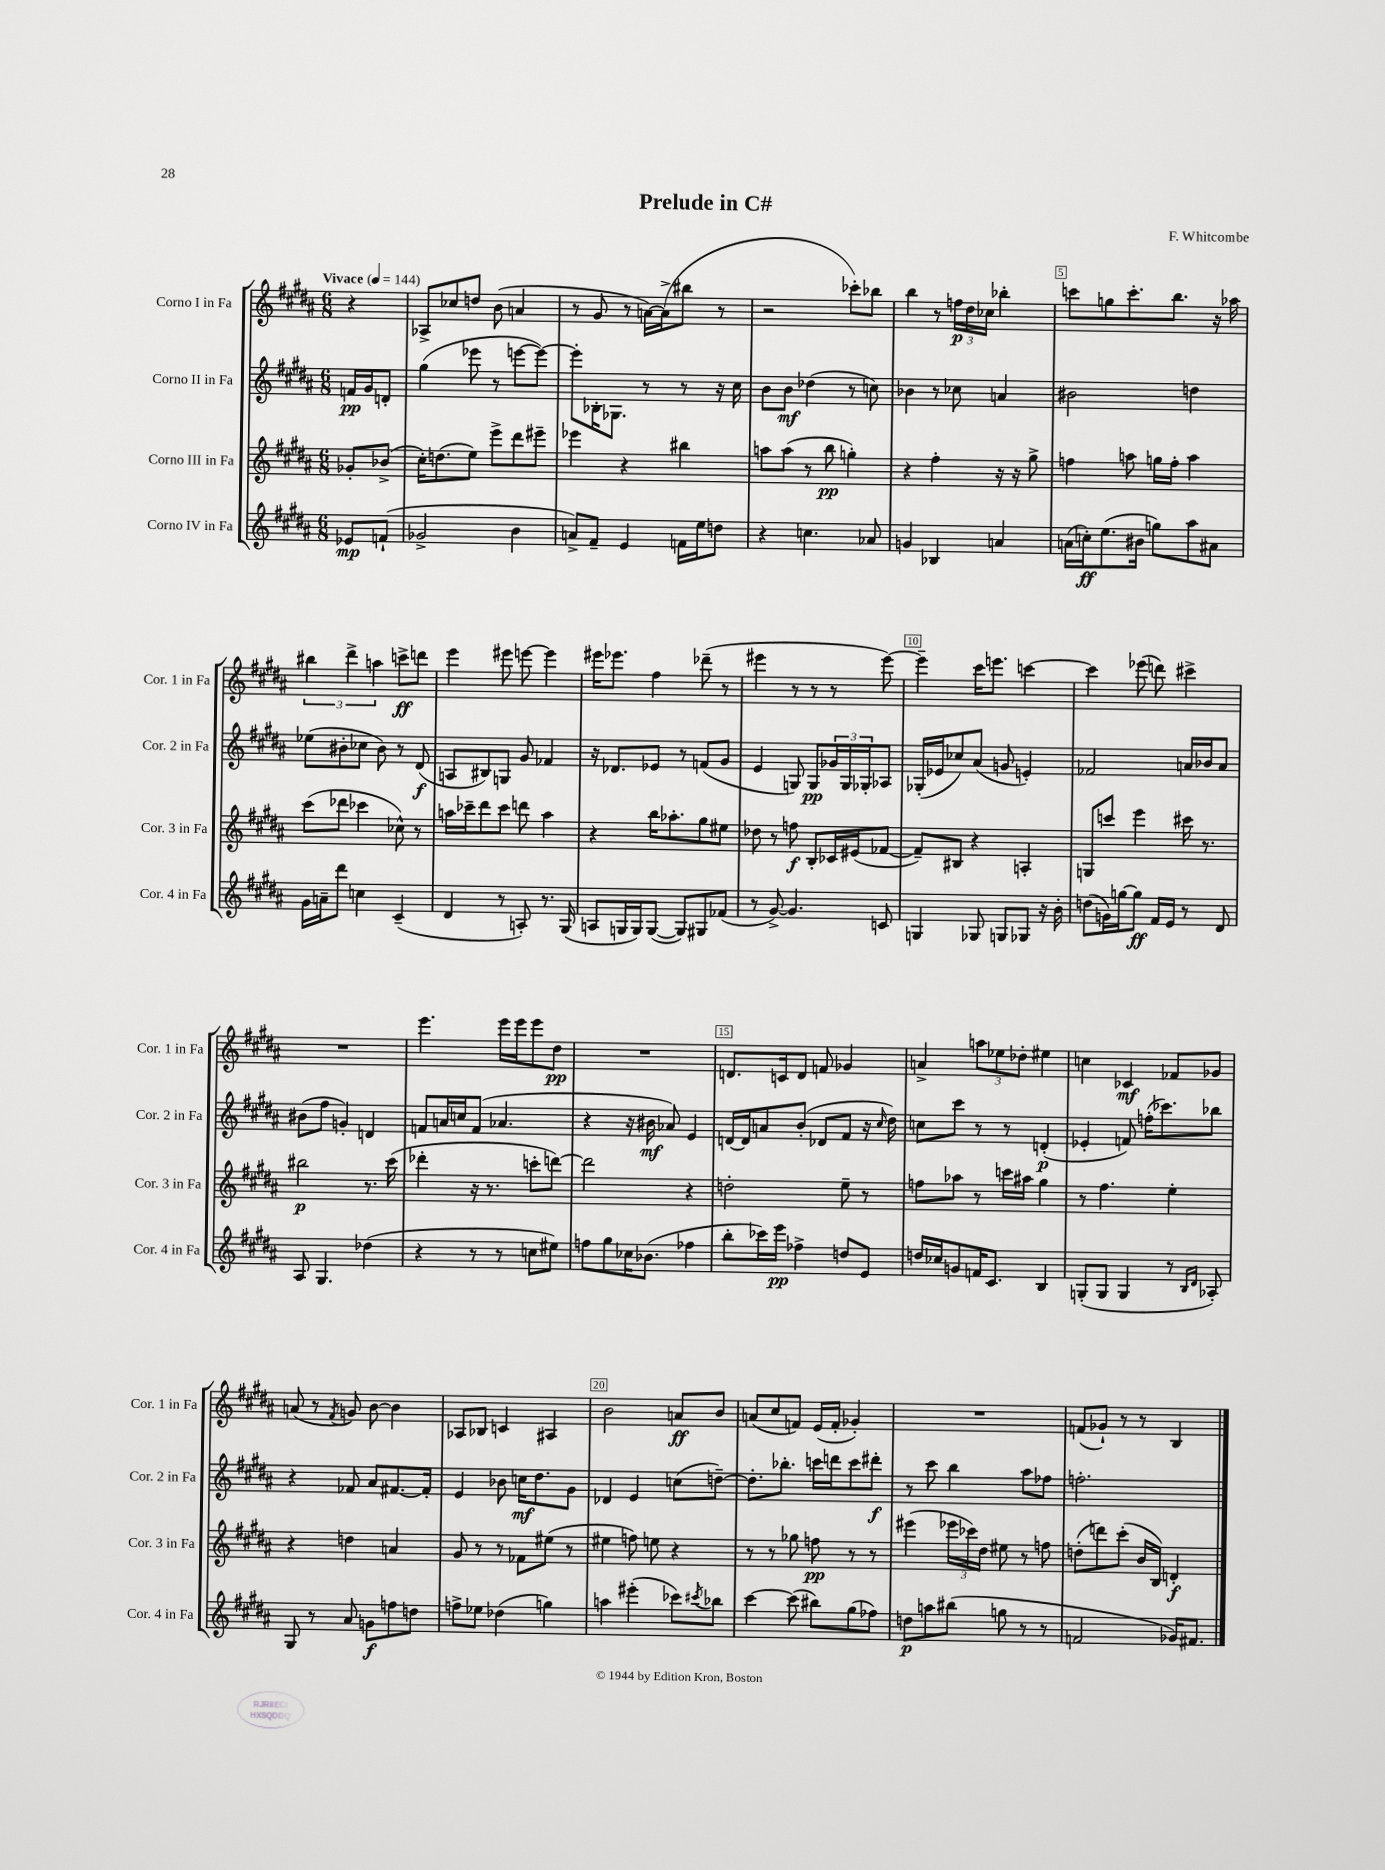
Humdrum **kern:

**kern	**dynam	**kern	**dynam	**kern	**dynam	**kern	**dynam
*part4	*part4	*part3	*part3	*part2	*part2	*part1	*part1
*staff4	*staff4	*staff3	*staff3	*staff2	*staff2	*staff1	*staff1
*I"Corno IV in Fa	*	*I"Corno III in Fa	*	*I"Corno II in Fa	*	*I"Corno I in Fa	*
*I'Cor. 4 in Fa	*	*I'Cor. 3 in Fa	*	*I'Cor. 2 in Fa	*	*I'Cor. 1 in Fa	*
*clefG2	*	*clefG2	*	*clefG2	*	*clefG2	*
*k[f#c#g#d#a#]	*	*k[f#c#g#d#a#]	*	*k[f#c#g#d#a#]	*	*k[f#c#g#d#a#]	*
*M6/8	*	*M6/8	*	*M6/8	*	*M6/8	*
*MM144	*	*MM144	*	*MM144	*	*MM144	*
=	=	=	=	=	=	=	=
!	!	!	!	!	!	!LO:TX:a:B:t=Vivace	!
8e-X/L	mp	8g-X'/L	.	16fn/LL	pp	4r	.
.	.	.	.	16g#/J	.	.	.
(8fn`/J	.	(8b-X^/J	.	8dn'/J	.	.	.
=1	=1	=1	=1	=1	=1	=1	=1
2g-X^/	.	16cc#'\KL)	.	(4gg#\	.	8A-X^/L	.
.	.	(8.ddn\	.	.	.	.	.
.	.	.	.	.	.	8cc-X/	.
.	.	8ee\J)	.	8eee-X\	.	8ddn/J	.
.	.	8eee^\L	.	8r	.	(8b\	.
4b\	.	8ddd#\	.	[8eeen\L	.	4an/	.
.	.	8eee#X~\J	.	8eee\J_)	.	.	.
=2	=2	=2	=2	=2	=2	=2	=2
8an^/L)	.	4eee-X\	.	8eee'\L]	.	8r	.
8f#~/J	.	.	.	16B-X'\K	.	8g#/	.
.	.	.	.	8.G-X\J	.	.	.
4e/	.	4r	.	.	.	8r	.
.	.	.	.	8r	.	[16an\LL)	.
.	.	.	.	.	.	(16a^\J]	.
16fn\LL	.	4bb#X\	.	8r	.	8bb#X\J	.
16ee\J	.	.	.	.	.	.	.
8ddn\J	.	.	.	16r	.	8r	.
.	.	.	.	16cc#\	.	.	.
=3	=3	=3	=3	=3	=3	=3	=3
4r	.	8aan\L	.	8b\L	.	2r	.
.	.	(8aa\J	.	8b\J	mf	.	.
4.ccn\	.	8r	.	(4dd-X\	.	.	.
.	.	8bb\	pp	.	.	.	.
.	.	4ggn'\)	.	8r	.	8ccc-X'\L)	.
8a-X/	.	.	.	8ccn\)	.	8bb-X\J	.
=4	=4	=4	=4	=4	=4	=4	=4
4gn/	.	4r	.	4b-X\	.	4bb\	.
4B-X/	.	4ff#'\	.	8r	.	8r	.
.	.	.	.	8cc-X\	.	24ffn\LL	p
.	.	.	.	.	.	24dd#\	.
.	.	.	.	.	.	24cc-X\JJ	.
4an/	.	16r	.	4an/	.	4bb-X'\	.
.	.	16r	.	.	.	.	.
.	.	8gg#^\	.	.	.	.	.
=5	=5	=5	=5	=5	=5	=5	=5
(16an\LL	.	4ffn\	.	2b#X\	.	8cccn\L	.
16ccn'\J)	ff	.	.	.	.	.	.
(8.ee\	.	.	.	.	.	8ggn\	.
.	.	8aan\	.	.	.	8.ccc'\	.
16b#X\Jk	.	.	.	.	.	.	.
8ggn\L)	.	16ggn\LL	.	.	.	.	.
.	.	16ff'\JJ	.	.	.	8.bb\J	.
8aa#\	.	4aa\	.	4ddn\	.	.	.
8a#X\J	.	.	.	.	.	16r	.
.	.	.	.	.	.	16aa-X\	.
!!LO:LB:g=z
=6	=6	=6	=6	=6	=6	=6	=6
16g#\LL	.	(8ccc#\L	.	(8ee-X\L	.	6bb#X\	.
16an~\J	.	.	.	.	.	.	.
8ddd#\J	.	8ddd-X\J	.	8b#X'\	.	.	.
.	.	.	.	.	.	6ddd#^\	.
4ccn\	.	4ccc-X\	.	8cc-X\J	.	.	.
.	.	.	.	.	.	6aan\	.
.	.	.	.	8b#\)	.	.	.
(4c#~/	.	8cc-X^^\)	.	8r	.	8cccn^\L	ff
.	.	8r	.	(8d#/	f	8dddn\J	.
=7	=7	=7	=7	=7	=7	=7	=7
4d#/	.	16aan\LL	.	8An/L	.	4eee\	.
.	.	16ccc-X~\J	.	.	.	.	.
.	.	8ddd#\	.	8B#X/)	.	.	.
8r	.	8ccc-\J	.	8Gn/J	.	8eee#X\	.
8An'/)	.	8dddn\	.	8g#/	.	[8eeen\	.
8.r	.	4aa\	.	4f-X/	.	4eee\]	.
(16G#/	.	.	.	.	.	.	.
=8	=8	=8	=8	=8	=8	=8	=8
8An/L	.	4r	.	16r	.	16eee#X\KL	.
.	.	.	.	8.d-X/L	.	8.eee-X\J	.
16Gn/L	.	.	.	.	.	.	.
16G/J)	.	.	.	.	.	.	.
([8G/J	.	16bb\KL	.	8e-X/J	.	4ff#\	.
.	.	8.aa-X'\	.	.	.	.	.
8G/L])	.	.	.	8r	.	.	.
8G#X/	.	8gg#\	.	(8fn/L	.	(8ddd-X~\	.
(8f-X/J	.	8ee#X\J	.	8g#/J	.	8r	.
=9	=9	=9	=9	=9	=9	=9	=9
8r	.	8dd-X\	.	4e/	.	4eee#X\	.
[8g#^/)	.	8r	.	.	.	.	.
4.g#/]	.	8ffn\	f	8Gn/)	.	8r	.
.	.	8B'/L	.	8G/L	pp	8r	.
.	.	16c-X/L	.	24g-X/L	.	8r	.
.	.	.	.	24G/	.	.	.
.	.	(16e#X/J	.	.	.	.	.
.	.	.	.	24G-X'/J	.	.	.
8cn/	.	[8f-X/J	.	8A-X/J	.	[8eee#\)	.
=10	=10	=10	=10	=10	=10	=10	=10
4Gn/	.	8f-~/L])	.	(16G-X'/LL	.	4eee#~\]	.
.	.	.	.	16e-X/J	.	.	.
.	.	8B#X/J	.	8cc-X/)	.	.	.
8G-X/	.	4r	.	(8a#/J	.	16ccc#\KL	.
.	.	.	.	.	.	8.eeen\J	.
8Gn/L	.	.	.	8gn/	.	.	.
8G-X/J	.	4An'/	.	4en'/)	.	[4cccn\	.
16r	.	.	.	.	.	.	.
16b'\	.	.	.	.	.	.	.
=11	=11	=11	=11	=11	=11	=11	=11
(8ddn\L	.	8Gn/L	.	2f-X/	.	4ccc\]	.
16gn\L)	.	8cccn/J	.	.	.	.	.
[16ggn\J	.	.	.	.	.	.	.
8gg\J]	ff	4eee\	.	.	.	(8eee-X\	.
16f#/LL	.	.	.	.	.	8dddn\)	.
16e/JJ	.	.	.	.	.	.	.
8r	.	16ccc#X\	.	16an/LL	.	4ccc#X^\	.
.	.	8.r	.	16b-X/J	.	.	.
8d#/	.	.	.	8a/J	.	.	.
!!LO:LB:g=z
=12	=12	=12	=12	=12	=12	=12	=12
8A#/	.	2bb#X\	p	(8b#X\L	.	2.r	.
4.G#/	.	.	.	8ff#\J	.	.	.
.	.	.	.	4gn'/)	.	.	.
(4dd-X\	.	8.r	.	4dn/	.	.	.
.	.	(16ccc#\	.	.	.	.	.
=13	=13	=13	=13	=13	=13	=13	=13
4r	.	4ddd-X'\	.	8fn/L	.	4.eee\	.
.	.	.	.	16an/L	.	.	.
.	.	.	.	16ccn/J	.	.	.
8r	.	16r	.	(8f/J	.	.	.
.	.	8.r	.	.	.	.	.
8r	.	.	.	4.a-X/	.	16eee\LL	.
.	.	.	.	.	.	16eee\J	.
8ccn\L	.	8cccn'\L	.	.	.	8eee\	.
8ee#X\J)	.	[8dddn\J)	.	.	.	8dd#\J	pp
=14	=14	=14	=14	=14	=14	=14	=14
8ffn\L	.	2ddd\]	.	4r	.	2.r	.
8gg#\	.	.	.	.	.	.	.
16cc-X\K	.	.	.	16r	.	.	.
(8.b-X\J	.	.	.	16b#X\	mf	.	.
.	.	.	.	8a-X/)	.	.	.
4ff-X\	.	4r	.	4e/	.	.	.
=15	=15	=15	=15	=15	=15	=15	=15
8bb'\L	.	2ddn'\	.	[16dn/LL	.	8.dn/L	.
.	.	.	.	16d/J]	.	.	.
16ccc-X\L)	.	.	.	8an/	.	.	.
16eee\JJ	pp	.	.	.	.	16cn/k	.
4ff-X^\	.	.	.	(8b'/J	.	8d/J	.
.	.	.	.	8d-X/L	.	8fn/	.
8ddn/L	.	8ee~\	.	8f#/J	.	4g-X/	.
8e/J	.	8r	.	16r	.	.	.
.	.	.	.	16qqcc#/	.	.	.
.	.	.	.	16dd#\)	.	.	.
=16	=16	=16	=16	=16	=16	=16	=16
16ddn/LL	.	8ffn\L	.	8ccn\L	.	4an^/	.
16cc-X/J	.	.	.	.	.	.	.
8gn/	.	8aa-X\J	.	8ccc#\J	.	.	.
16fn/K	.	8r	.	8r	.	12aan\L	.
8.c#/J	.	.	.	.	.	.	.
.	.	.	.	.	.	12ee-X\	.
.	.	16cccn\LL	.	8r	.	.	.
.	.	.	.	.	.	12dd-X'\J	.
.	.	16aa#X\JJ	.	.	.	.	.
4B/	.	4gg#\	.	(4dn'/	p	4ee#X\	.
=17	=17	=17	=17	=17	=17	=17	=17
(8Gn'/L	.	8r	.	4e-X'/	.	4ccn\	.
8G/J	.	4.ff#\	.	.	.	.	.
4G/	.	.	.	8fn/)	.	4c-X/	mf
.	.	.	.	(16ffn'\KL	.	.	.
.	.	.	.	8.ccc-X\)	.	.	.
8r	.	4ee'\	.	.	.	8f-X/L	.
16qqB/LL	.	.	.	.	.	.	.
16qqd#/JJ	.	.	.	.	.	.	.
8A-X'/)	.	.	.	8bb-X\J	.	8g-X/J	.
!!LO:LB:g=z
=18	=18	=18	=18	=18	=18	=18	=18
8G#/	.	4r	.	4r	.	(8an/	.
8r	.	.	.	.	.	8r	.
.	.	.	.	.	.	8qf#/	.
8a#/	.	4ddn\	.	8f-X/	.	8gn/)	.
8gn\L	f	.	.	8a#/L	.	[8b\	.
8ffn\	.	4an/	.	[8.f#X/	.	4b\]	.
8ddn\J	.	.	.	.	.	.	.
.	.	.	.	16f#'/Jk]	.	.	.
=19	=19	=19	=19	=19	=19	=19	=19
8ffn^\L	.	8g#/	.	4e/	.	8A-X/L	.
8ee-X\J	.	8r	.	.	.	8B-X/J	.
(4dd-X\	.	8r	.	8b-X\	.	4cn/	.
.	.	8f-X\L	.	16ccn\KL	mf	.	.
.	.	.	.	8.dd#\	.	.	.
4ggn\)	.	(8ee#X\J	.	.	.	4A#X/	.
.	.	8r	.	8g#\J	.	.	.
=20	=20	=20	=20	=20	=20	=20	=20
4aan\	.	4ee#X\	.	4d-X/	.	2b\	.
(4eee#X'\	.	8ffn\)	.	4e/	.	.	.
.	.	8een\	.	.	.	.	.
8ccc-X\L)	.	4r	.	(8ccn\L	.	8an/L	ff
8qccc#X/	.	.	.	.	.	.	.
8bb-X\J	.	.	.	[8ddn~\J)	.	8b/J	.
=21	=21	=21	=21	=21	=21	=21	=21
[4ccc#\	.	8r	.	8.dd'\L]	.	(8an/L	.
.	.	8r	.	.	.	8cc#/	.
.	.	.	.	8.bb-X'\J	.	.	.
(8ccc#\]	.	8gg-X\	.	.	.	8fn/J)	.
8bb#X\L)	.	8ffn\	pp	16cccn\LL	.	(16e/LL	.
.	.	.	.	16dddn\J	.	16f'/JJ	.
(8gg#\	.	8r	.	8ccc\	.	4g-X'/)	.
8ff-X\J)	.	8r	.	8ddd#X'\J	f	.	.
=22	=22	=22	=22	=22	=22	=22	=22
8ddn\L	p	(4eee#X\	.	8r	.	2.r	.
8aan\	.	.	.	8ccc#\	.	.	.
(8bb#X\J	.	24eee-X\LL	.	4bb\	.	.	.
.	.	24ccc-X\)	.	.	.	.	.
.	.	24dd#\JJ	.	.	.	.	.
8ggn\	.	8ee#X\	.	.	.	.	.
8r	.	8r	.	8aa#\L	.	.	.
8r	.	8ffn\	.	8ff-X\J	.	.	.
=23	=23	=23	=23	=23	=23	=23	=23
2fn/	.	(8ddn'\L	.	2.ffn'\	.	(8fn/L	.
.	.	8dddn\)	.	.	.	8g-X`/J)	.
.	.	(8ccc#'\J	.	.	.	8r	.
.	.	16b/LL	.	.	.	8r	.
.	.	16B/JJ)	.	.	.	.	.
16g-X/KL)	.	4dn'/	f	.	.	4B/	.
8.f#X/J	.	.	.	.	.	.	.
==	==	==	==	==	==	==	==
*-	*-	*-	*-	*-	*-	*-	*-
